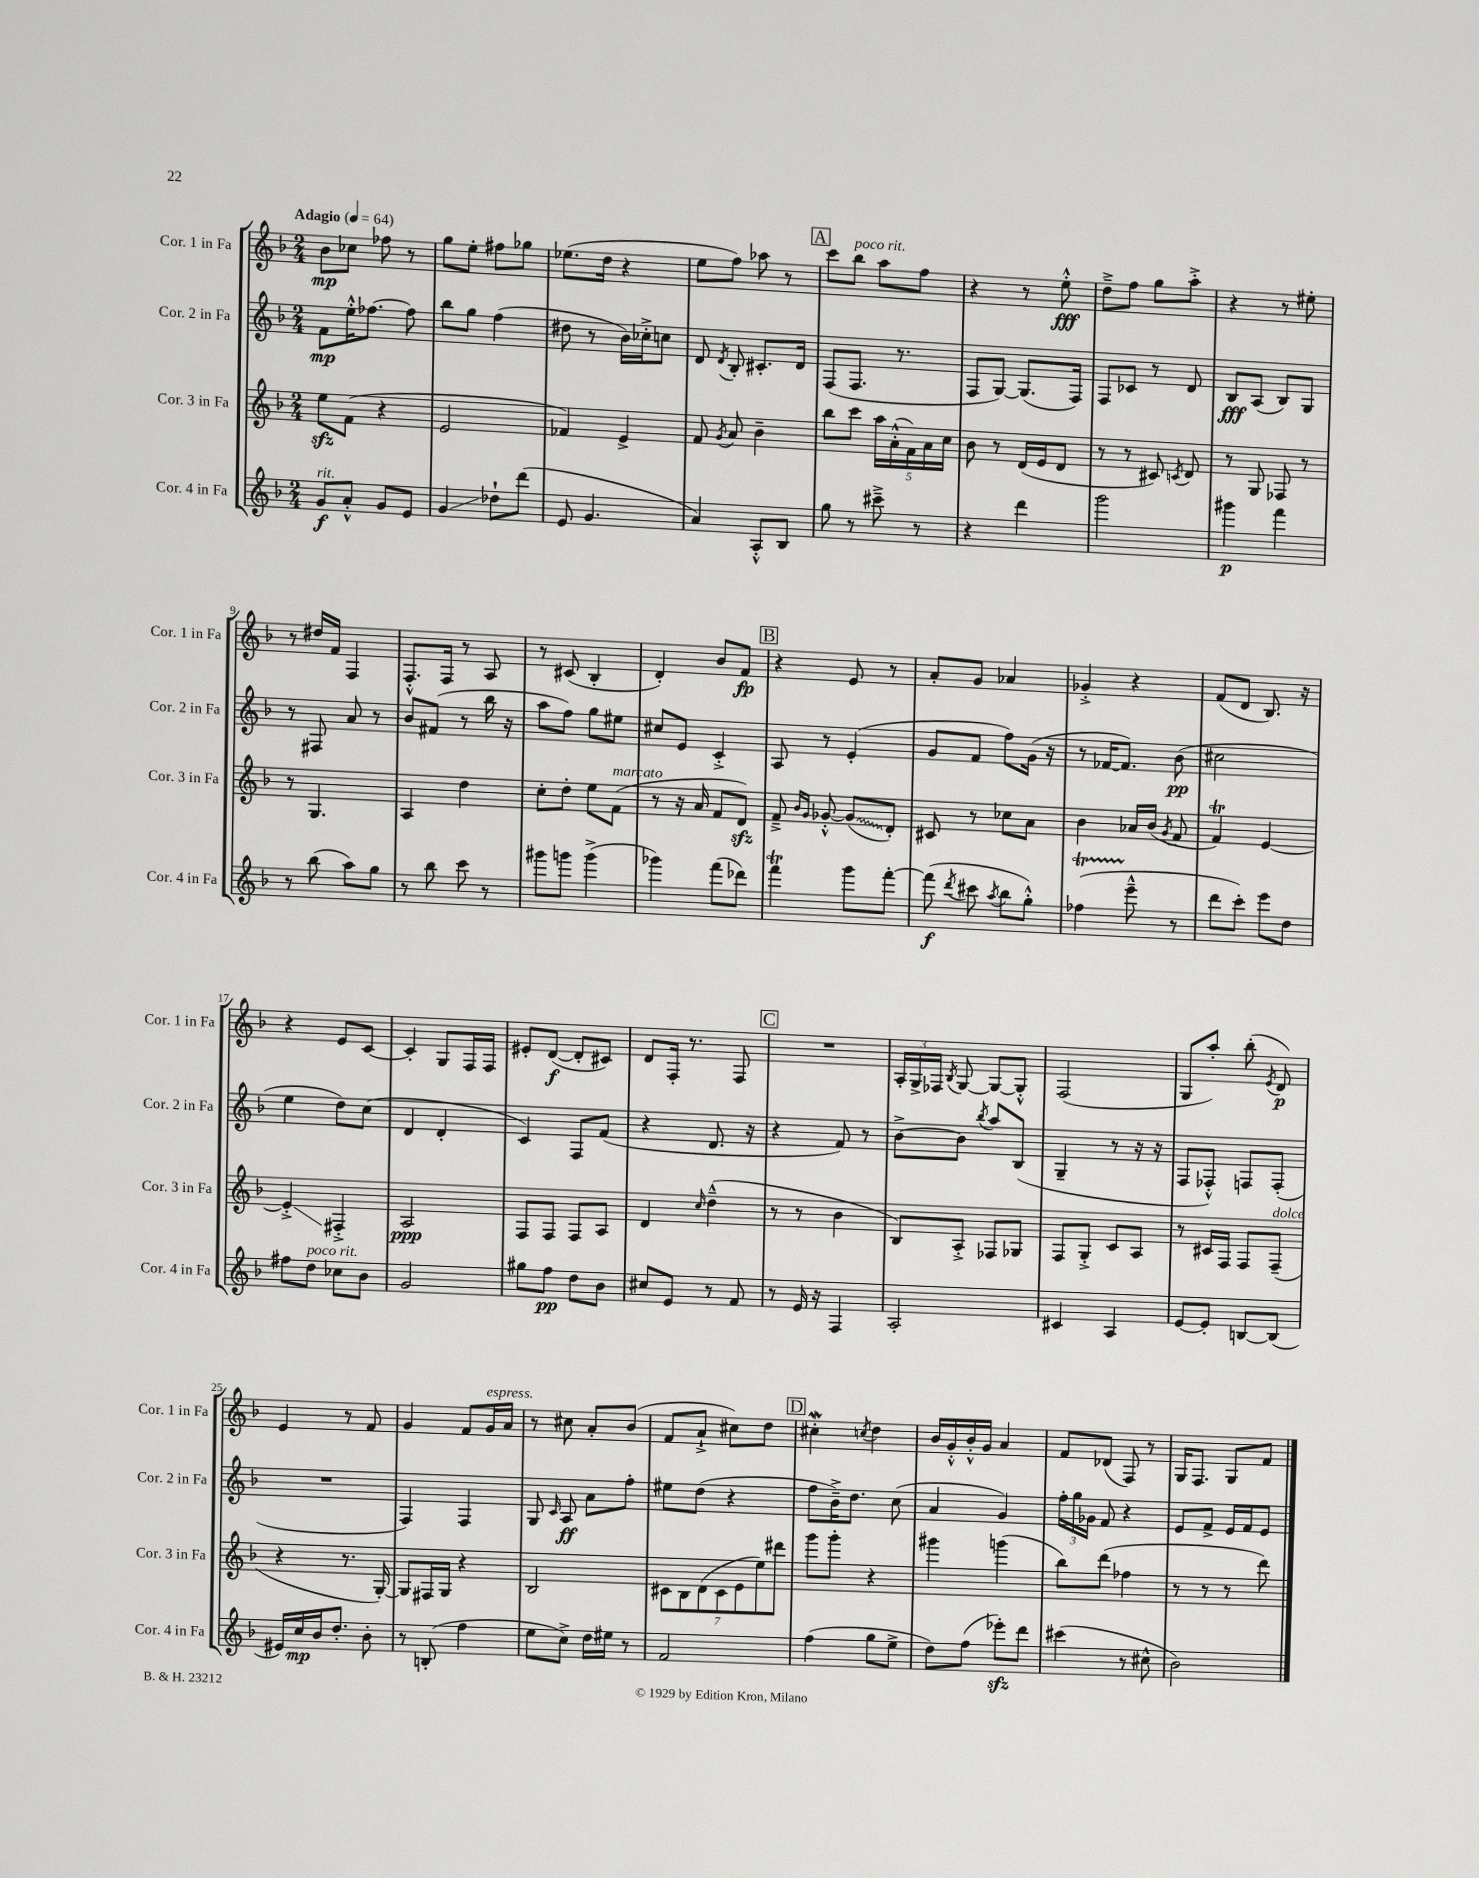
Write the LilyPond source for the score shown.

<<
\new StaffGroup <<
\new Staff = "s0" \with { instrumentName = "Cor. 1 in Fa" shortInstrumentName = "Cor. 1 in Fa" } {
    \clef treble \key f \major \numericTimeSignature \time 2/4 \tempo "Adagio" 4 = 64
    \autoBeamOff bes'8[\mp ces''8] fes''8 r8 |
    g''8[ e''8]-. fis''8[ ges''8] |
    ees''8.[( d''16] r4 |
    e''8[ f''8]) aes''8 r8 |
    \mark \markup { \box "A" } c'''8[ bes''8]^\markup { \italic "poco rit." } a''8[ f''8] |
    r4 r8 e''8-.-^\fff |
    d''8[---> f''8] g''8[ a''8]-.-> |
    r4 r8 eis''8-. |
    r8 dis''16[ f'16] f4 |
    f8.[-.-^ f16] r8 a8 |
    r8 cis'8( bes4-. |
    d'4-.) bes'8[ f'8]\fp |
    \mark \markup { \box "B" } r4 e'8 r8 |
    a'8[-. g'8] aes'4 |
    ges'4-.-> r4 |
    f'8[( d'8] bes8.) r16 |
    r4 e'8[ c'8]~ |
    c'4-. g8[ f16 f16] |
    eis'8[-. d'8]~\f( d'8[-. cis'8]) |
    d'8[ f16]-. r8. f8 |
    \mark \markup { \box "C" } R2 |
    \tuplet 3/2 { a16[-. g16-> fes16] } \acciaccatura { bes8 } g8~ g8[~ g8]-.-^ |
    f2( |
    g8[ a''8]-.) bes''8-.( \acciaccatura { e'8 } d'8\p) |
    e'4 r8 f'8 |
    g'4 f'8[ g'16^\markup { \italic "espress." } a'16] |
    r8 cis''8 a'8[-. bes'8]( |
    f'8[ a'8]-!-> cis''8[) d''8] |
    \mark \markup { \box "D" } cis''4-.\mordent \acciaccatura { c''8 } d''4 |
    bes'16[ g'16-.-^ bes'16-.-^ g'16] a'4 |
    f'8[ des'8]( f8) r8 |
    g16[ f8.] g8[ f'8] \bar "|." |
}
\new Staff = "s1" \with { instrumentName = "Cor. 2 in Fa" shortInstrumentName = "Cor. 2 in Fa" } {
    \clef treble \key f \major \numericTimeSignature \time 2/4
    \autoBeamOff f'8[\mp e''16-.-^ fes''8.]~ fes''8 |
    bes''8[ g''8] f''4( |
    dis''8 r8 bes'16[) ces''16-.-> c''8] |
    d'8 \acciaccatura { d'8 } bes8-. cis'8.[-. d'16] |
    \mark \markup { \box "A" } f8[( f8.] r8. |
    f8[ g8]~) g8.[( f16]) |
    f8[ ces'8] r8 d'8 |
    bes8[\fff a8]( bes8[) g8] |
    r8 fis8 a'8 r8 |
    bes'8[ fis'8]( r8 bes''16 r16 |
    a''8[ f''8]) g''8[ eis''8] |
    cis''8[ e'8] c'4-.-> |
    \mark \markup { \box "B" } a8 r8 e'4-.( |
    g'8[ f'8] f''8[) g'16]( r16 |
    r8 fes'16[~ fes'8.]) bes'8\pp( |
    cis''2 |
    e''4 d''8[) c''8]( |
    d'4 d'4-. |
    c'4) f8[ f'8]( |
    r4 d'8. r16 |
    \mark \markup { \box "C" } r4 f'8) r8 |
    bes'8[~-> bes'8] \acciaccatura { bes''8 } a''8[ bes8]( |
    g4-- r8 r16 r16 |
    f8[ fes8]-.-^) f8[ f8]-.( |
    R2 |
    f4) f4 |
    g8 \grace { c'16 } a8\ff a'8[ f''8]-. |
    eis''8[ d''8]( r4 |
    \mark \markup { \box "D" } f''8[ bes'16--->) d''8.] c''8( |
    a'4 g'4) |
    \tuplet 3/2 { f''16[-. g''16 ges'16] } f'8 r4 |
    e'8[ f'8]-> e'16[ f'16 e'8] \bar "|." |
}
\new Staff = "s2" \with { instrumentName = "Cor. 3 in Fa" shortInstrumentName = "Cor. 3 in Fa" } {
    \clef treble \key f \major \numericTimeSignature \time 2/4
    \autoBeamOff e''8[\sfz f'8]( r4 |
    e'2 |
    fes'4) e'4-> |
    f'8 \acciaccatura { g'8 } a'8 bes'4-- |
    \mark \markup { \box "A" } bes''8[ c'''8] \tuplet 5/4 { a''16[ a'16-.-^( f'16) a'16 c''16] } |
    bes'8 r8 d'16[( e'16 d'8] |
    r8 r8 cis'8) \acciaccatura { c'8 } d'8 |
    r8 g8 fes8 r8 |
    r8 g4. |
    a4 d''4 |
    c''8[-. d''8]-. e''8[ f'8]^\markup { \italic "marcato" }( |
    r8 r16 a'16 f'8[ d'8]\sfz) |
    \mark \markup { \box "B" } f'8---> \grace { bes'16[ g'16] } ges'8~-.-^ \once \override Glissando.style = #'zigzag ges'8[\glissando( d'8]-.) |
    cis'8 r8 ces''8[ a'8] |
    bes'4 aes'16[ bes'16]( \acciaccatura { g'8 } f'8 |
    f'4\trill) e'4~ |
    e'4-.->\glissando fis4-.-> |
    a2\ppp |
    f8[ f8] f8[ a8] |
    d'4 \grace { c''16 } d''4---^( |
    \mark \markup { \box "C" } r8 r8 bes'4 |
    bes8[) a8]-.-> fes8[ ges8] |
    f8[ g8]-.-> c'8[ a8] |
    r8 cis'16[ f16] f8[ f8]--^\markup { \italic "dolce" }( |
    r4 r8. g16~-.) |
    g8[ fis16 g16] r4 |
    bes2 |
    \tuplet 7/4 { cis'8[ bes8 d'8( cis'8 e'8 e''8) dis'''8] } |
    \mark \markup { \box "D" } g'''8[ g'''8]-. r4 |
    gis'''4 g'''4( |
    bes''8[) d'''8]( fes''4 |
    r8 r8 r8 d'''8) \bar "|." |
}
\new Staff = "s3" \with { instrumentName = "Cor. 4 in Fa" shortInstrumentName = "Cor. 4 in Fa" } {
    \clef treble \key f \major \numericTimeSignature \time 2/4
    \autoBeamOff g'8[\f^\markup { \italic "rit." } a'8]-.-^ g'8[ e'8] |
    g'4\glissando des''8[-! d'''8]( |
    e'8 g'4. |
    a'4) a8[-.-^ bes8] |
    \mark \markup { \box "A" } g''8 r8 cis'''8---> r8 |
    r4 d'''4 |
    g'''2 |
    gis'''4\p f'''4 |
    r8 bes''8( a''8[) g''8] |
    r8 bes''8 c'''8 r8 |
    gis'''8[ g'''8] g'''4->( |
    ges'''4) f'''8[( des'''8]) |
    \mark \markup { \box "B" } f'''4\trill g'''8[ f'''8]~-. |
    f'''8\f( \acciaccatura { d'''8 } cis'''8 \acciaccatura { a''8 } bes''8[ g''8]-.-^) |
    fes''4\startTrillSpan( e'''8---^\stopTrillSpan r8 |
    d'''8[ c'''8]-.) e'''8[ d''8] |
    fis''8[ d''8]^\markup { \italic "poco rit." } ces''8[ bes'8] |
    g'2 |
    gis''8[ f''8]\pp d''8[ bes'8] |
    cis''8[ e'8] r8 f'8 |
    \mark \markup { \box "C" } r8 e'16 r16 f4 |
    a2-. |
    cis'4 a4 |
    e'8[~ e'8]-. b8[~ b8]( |
    eis'16[) c''16\mp bes'16 d''8.]-. bes'8-. |
    r8 b8-.( f''4 |
    e''8[ c''8]->) d''16[ eis''16] r8 |
    f'2 |
    \mark \markup { \box "D" } f''4( g''8[ e''8]-> |
    d''8[) f''8]( ees'''8[-.\sfz) d'''8] |
    cis'''4( r8 cis''8-^ |
    bes'2) \bar "|." |
}
>>
>>
